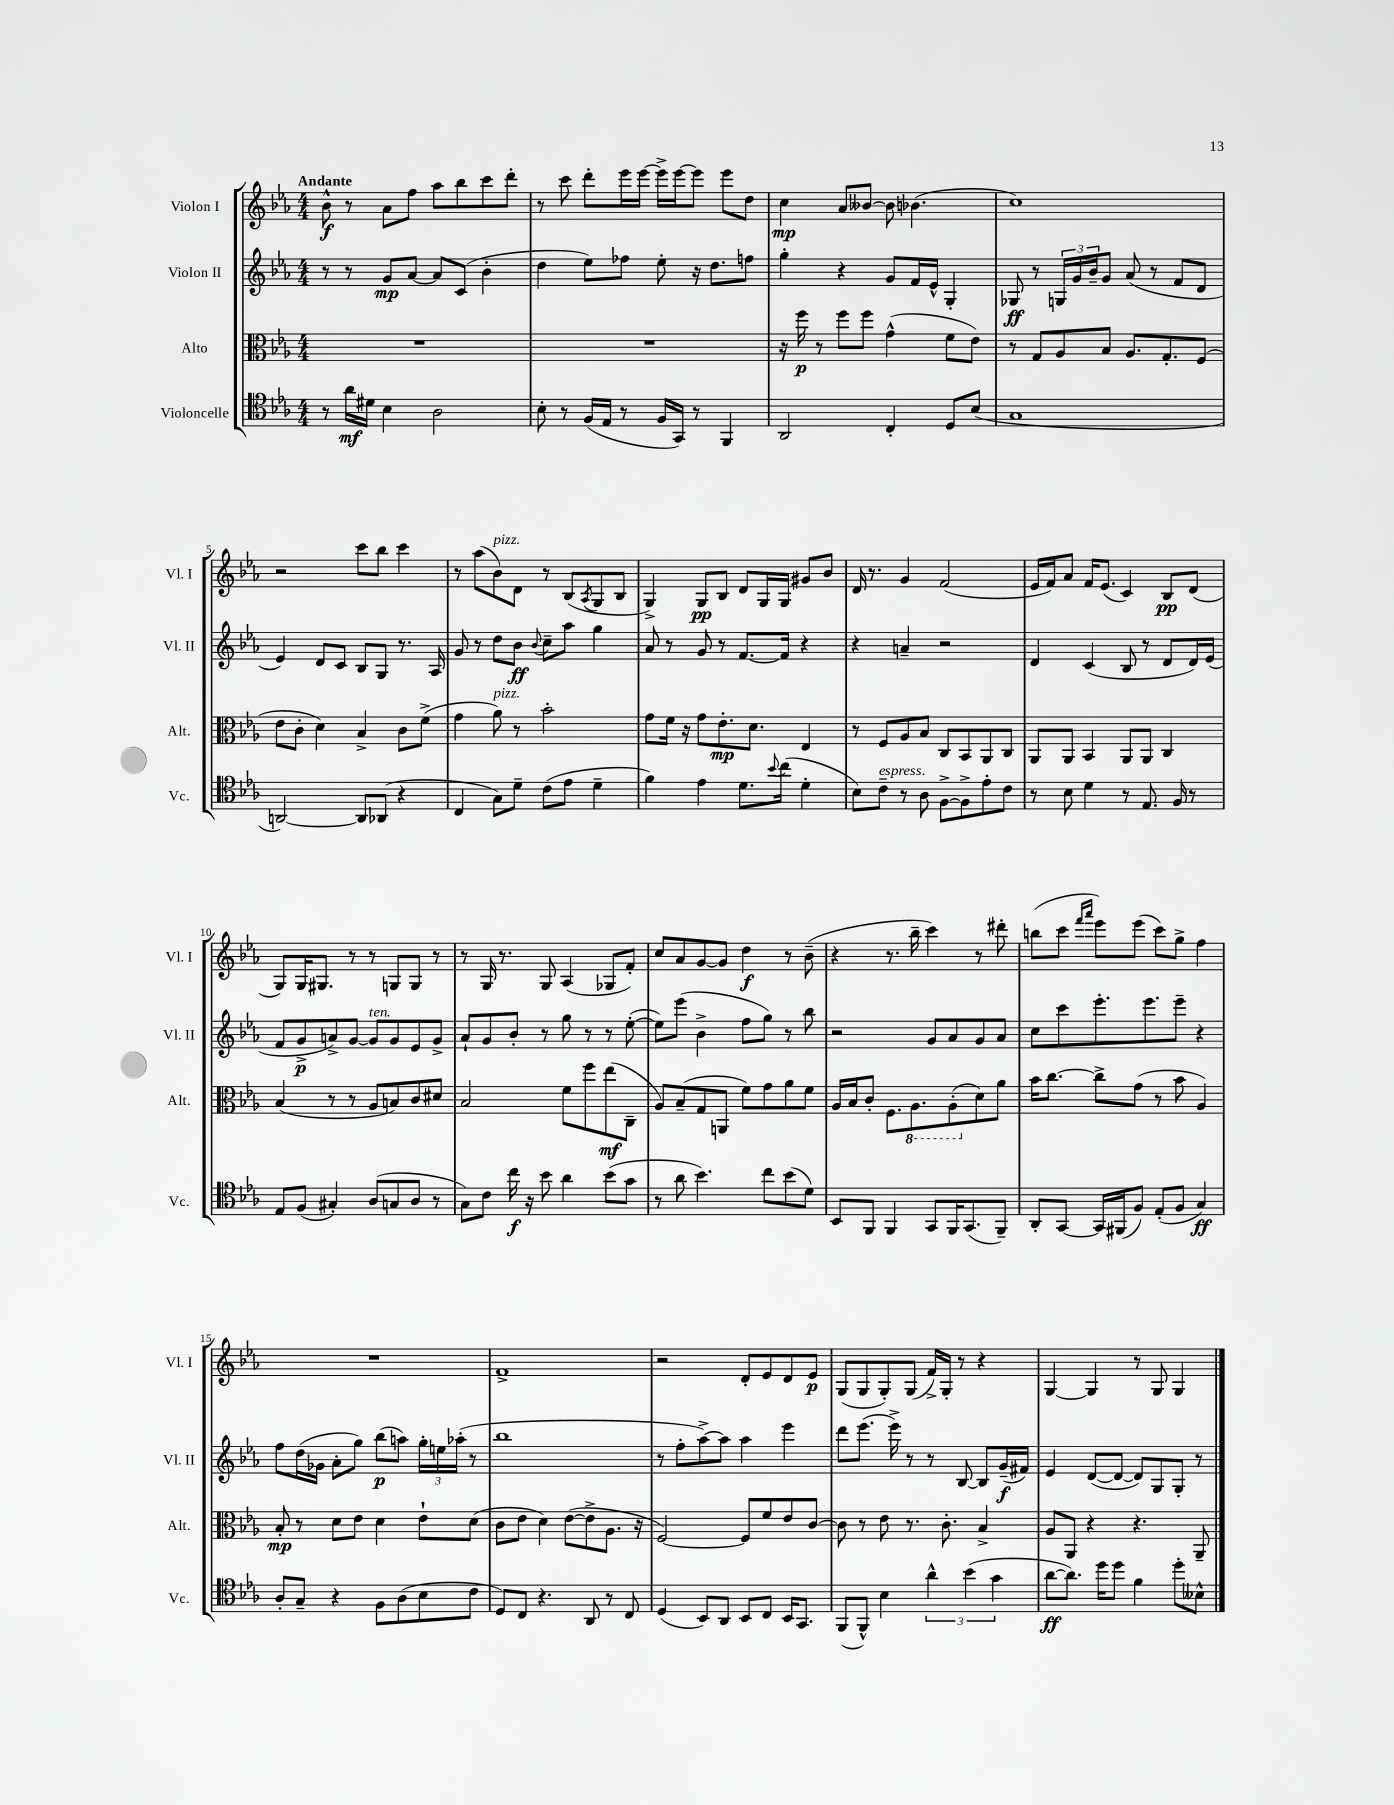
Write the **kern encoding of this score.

**kern	**kern	**kern	**kern
*staff4	*staff3	*staff2	*staff1
*clefC4	*clefC3	*clefG2	*clefG2
*k[b-e-a-]	*k[b-e-a-]	*k[b-e-a-]	*k[b-e-a-]
*M4/4	*M4/4	*M4/4	*M4/4
8r	1r	8r	8b-^^\
16a-\LL	.	8r	8r
16d#\JJ	.	.	.
4B-\	.	8g/L	8a-\L
.	.	[8a-/J	8ff\J
2A-\	.	8a-/]L	8aa-\L
.	.	(8c/J	8bb-\
.	.	4b-'\	8ccc\
.	.	.	8ddd'\J
=	=	=	=
8B-'\	1r	4dd\	8r
8r	.	.	8ccc\
(16F/LL	.	8ee-\L)	8ddd'\L
16E-/JJ	.	.	.
8r	.	8ff-\J	16eee-\L
.	.	.	[16eee-\JJ
16F/LL	.	8ee-'\	16eee-^\]LL
16GG/JJ)	.	.	[16eee-\J
8r	.	16r	8eee-\]J
.	.	8.dd\L	.
4FF/	.	.	8eee-\L
.	.	8ff\J	8dd\J
=	=	=	=
2AA-/	16r	4gg'\	4cc\
.	16ff\	.	.
.	8r	.	.
.	8ff\L	4r	8a-/L
.	8ff\J	.	[8b--/J
4C'/	(4g^^\	8g/L	8b--\]
.	.	16f/L	(4.b-\
.	.	16e-^^/JJ	.
8D/L	8f\L	4G'/	.
(8B-/J	8e-\J)	.	.
=	=	=	=
1G	8r	8G-/	1cc)
.	8G/L	8r	.
.	8A-/	24G/LL	.
.	.	24g/	.
.	.	24b-~/J	.
.	8B-/J	8g/J	.
.	8.A-/L	(8a-/	.
.	.	8r	.
.	8.G'/	.	.
.	.	8f/L	.
.	(8F/J	8d/J	.
=	=	=	=
[2AA/)	8e-\L	4e-/)	2r
.	8c'\J	.	.
.	4d\)	8d/L	.
.	.	8c/J	.
8AA/]L	4B-^/	8B-/L	8ccc\L
(8AA-/J	.	8G/J	8bb-\J
4r	8c\L	8.r	4ccc\
.	(8f^\J	.	.
.	.	16A-/	.
=	=	=	=
4C/	4g\	8g/	8r
.	.	8r	(8aa-\L
8G\L)	8a-\)	8dd\L	8b-\)
8d~\J	8r	8b-\J	8d\J
.	.	8qqb-/	.
(8c\L	2b-'\	8cc~\L	8r
8e-\J	.	8aa-\J	(8B-/L
.	.	.	8qA-/
4d~\	.	4gg\	8G/
.	.	.	8B-/J
=	=	=	=
4f\)	8g\L	8a-/	4G^/)
.	16f\Jk	8r	.
.	16r	.	.
4e-\	8g\L	8g/	8G/L
.	8.e-'\	8r	8B-/J
8.d\L	.	[8.f/L	8d/L
.	8.d\J	.	.
.	.	.	16G/L
8qqb-/	.	.	.
(16cc\Jk	.	16f/]Jk	16G/JJ
4d'\	4E-/	4r	8g#/L
.	.	.	8b-/J
=	=	=	=
8B-\L)	8r	4r	16d/
.	.	.	8.r
8c~\J	8F/L	.	.
8r	8A-/	4a~/	4g/
8A-\	8B-/J	.	.
[8F^\L	8C/L	2r	(2f/
8F^\]	8BB-/	.	.
8e-'\	8AA-/	.	.
8c\J	8C/J	.	.
=	=	=	=
8r	8AA-/L	4d/	16e-/LL
.	.	.	16f/J)
8B-\	8AA-/J	.	8a-/J
4d\	4BB-/	(4c/	16f/LK
.	.	.	(8.e-/J
8r	8AA-/L	8B-/	4c/)
8.E-/	8AA-/J	8r	.
.	4C/	8d/L	8B-/L
16F/	.	.	.
8r	.	16d/L)	(8d/J
.	.	(16e-/JJ	.
=	=	=	=
8E-/L	(4B-/	8f/L	8G/L)
(8F/J	.	8g^/	16G/K
.	.	.	8.G#/J
4G#'/)	8r	8a^/)	.
.	8r	[8g/J	8r
(8A-/L	8A-/L	8g/]L	8r
8G/	8B/)	8g/	8G/L
8A-/J	8c/	8e-/	8G/J
8r	8d#/J	8g^/J	8r
=	=	=	=
8G\L)	2B-/	8a-`/L	8r
8c\J	.	8g/	16G/
.	.	.	8.r
16cc\	.	8b-'/J	.
16r	.	.	.
8b-\	.	8r	8G/
4a-\	8f\L	8gg\	(4A-/
.	8ff\	8r	.
(8b-\L	(8ee-\	8r	8G-/L
8g\J	8C~\J	([8ee-'\	8f'/J)
=	=	=	=
8r	8A-/L)	8ee-\]L)	8cc/L
8a-\	(8B-~/	(8eee-\J	8a-/
4.b-\)	8G/	4b-^\	[8g/
.	8AA/J	.	8g/]J
.	8f\L)	8ff\L	4dd\
8cc\L	8g\	8gg\J)	.
(8b-\	8a-\	8r	8r
8d\J)	8f\J	8bb-\	(8b-~\
=	=	=	=
8BB-/L	16A-/LL	2r	4r
.	16B-/J	.	.
8FF/J	8c'/J	.	.
4FF/	8.F\L	.	8.r
.	8.AA-\	.	16bb-~\
8GG/L	.	8g/L	4ccc\)
16FF/K	(8AA-'\	8a-/	.
(8.GG/	.	.	.
.	8d\)	8g/	8r
8FF~/J)	8a-\J	8a-/J	8ddd#'\
=	=	=	=
8AA-'/L	16b-\LK	8cc\L	(8bb\L
.	[8.cc\J	.	.
[8GG/J	.	8ccc\	8ccc\J
.	.	.	16qqfff/LL
.	.	.	16qqaaa-/JJ
16GG/]LL	8cc^\]L	8.eee-'\	8eee-\L)
(16FF#/J	.	.	.
8F/J)	(8g\J	.	(8eee-\J
.	.	8.eee-\	.
(8E-'/L	8r	.	8ccc\L)
8F/J	8b-\	8eee-~\J	8gg^\J
4G/)	4A-/)	4r	4ff\
=	=	=	=
8A-'/L	8B-'/	8ff\L	1r
8G~/J	8r	(16dd\L	.
.	.	16g-\JJ	.
4r	8d\L	8a-'\L	.
.	8e-\J	8gg\J)	.
8F\L	4d\	(8bb-\L	.
(8A-\	.	8aa\J)	.
8B-\	8e-`\L	24gg'\LL	.
.	.	24ee\	.
.	.	(24aa-'\JJ	.
8c\J	(8d\J	8r	.
=	=	=	=
8D/L)	8c\L	1bb-	1f^
8C/J	8e-\J	.	.
4.r	4d\)	.	.
.	([8e-\L	.	.
8AA-/	8e-^\]	.	.
8r	8.A-\J	.	.
8C/	.	.	.
.	16r	.	.
=	=	=	=
(4D/	[2F/)	8r	2r
.	.	8ff'\L	.
8BB-/L)	.	[8aa-^\)	.
8AA-/J	.	8aa-\]J	.
8BB-/L	8F/]L	4aa-\	8d'/L
8C/J	8f/	.	8e-/
16BB-/LK	8e-/	4eee-\	8d/
8.GG/J	.	.	.
.	[8c/J	.	8e-/J
=	=	=	=
(8FF/L	8c\]	8ddd\L	(8G/L
8FF^^/J)	8r	(8.eee-\J	8G/
4B-\	8e-\	.	8G'/)
.	.	16eee-^\)	.
.	8.r	8r	(8G/J
6a-^^\	.	8r	16f^/LL)
.	8.c'\	.	16G'/JJ
.	.	[8B-/	8r
(6b-\	.	.	.
.	4B-^/	8B-/]L	4r
6g\	.	.	.
.	.	(16g~/L	.
.	.	16f#/JJ)	.
=	=	=	=
[8a-\L	8A-/L	4e-/	[4G/
8.a-\]J)	8AA-/J	.	.
.	4r	([8d/L	4G/]
16dd\LK	.	.	.
8dd\J	.	8d/_J	.
4f\	4.r	8d/]L)	8r
.	.	8G/	8G/
8dd'\L	.	8G'/J	4G/
8B--^^\J	8AA-~/	8r	.
==	==	==	==
*-	*-	*-	*-
